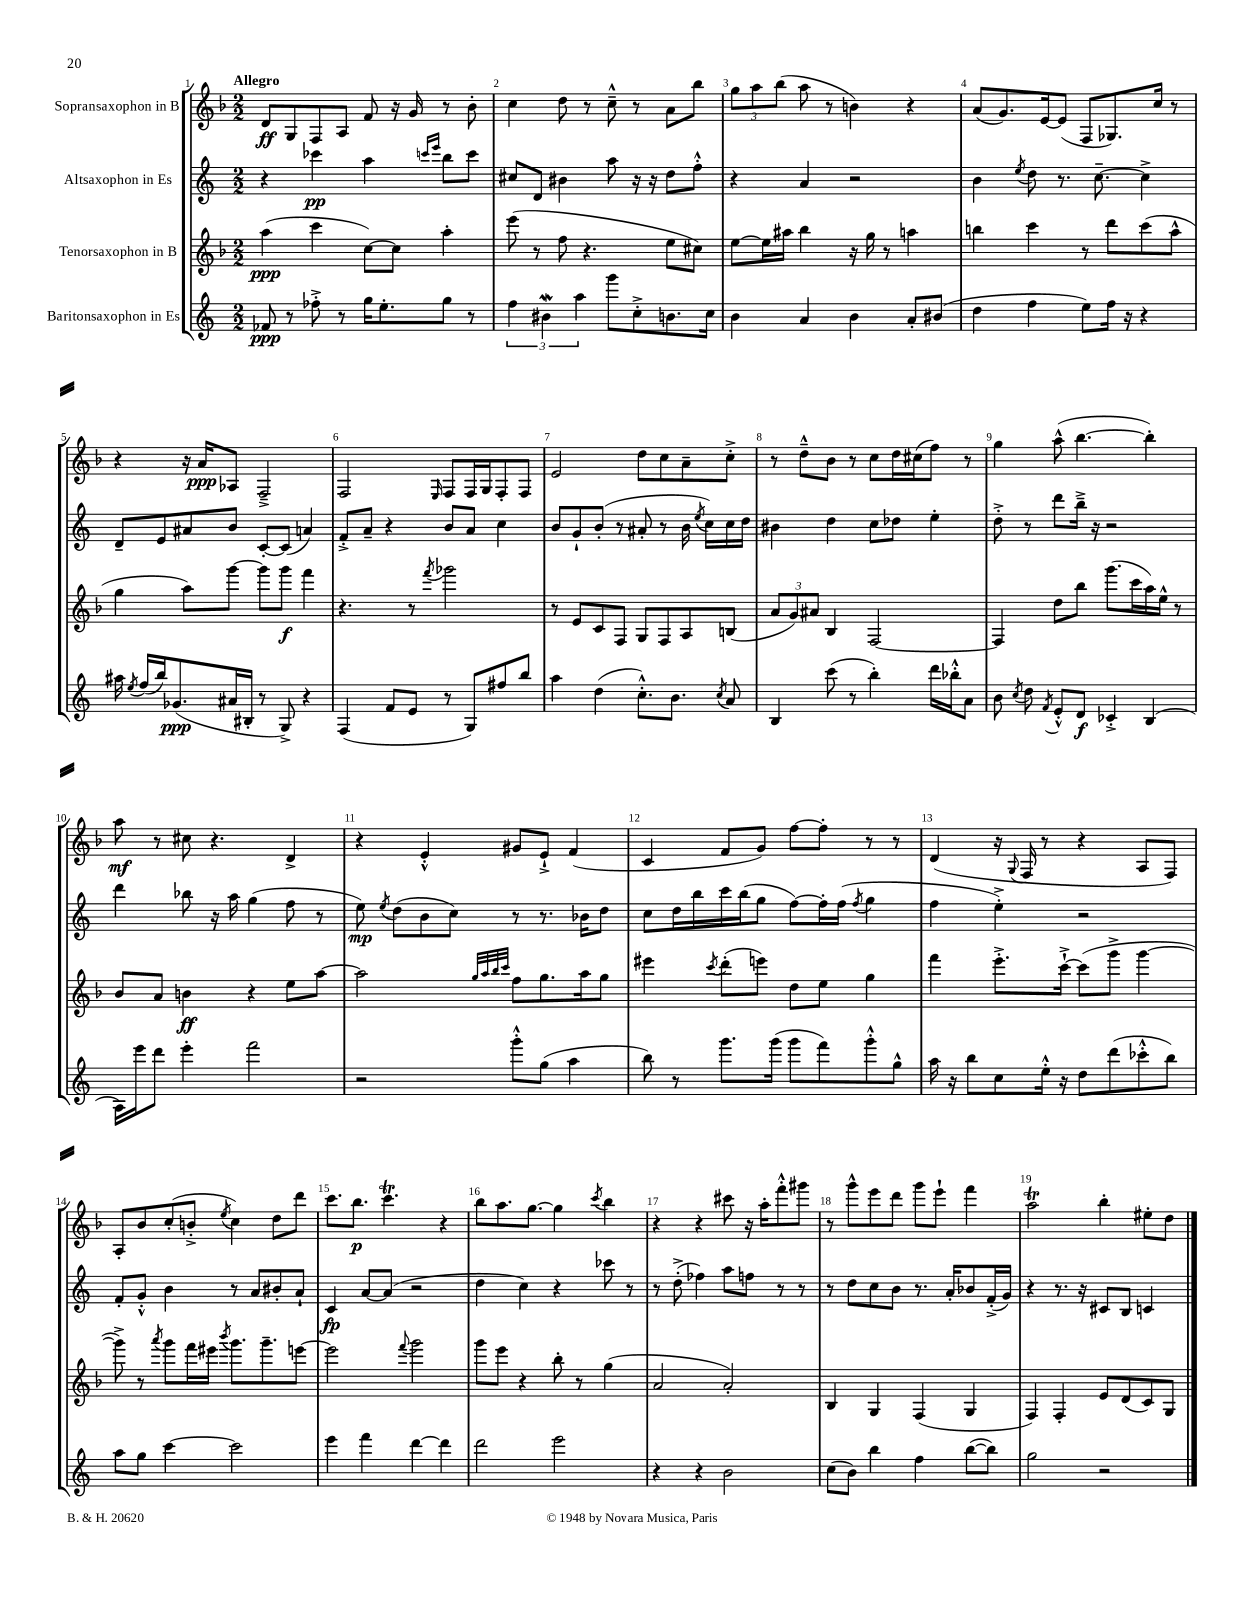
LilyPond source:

<<
\new StaffGroup <<
\new Staff = "s0" \with { instrumentName = "Sopransaxophon in B" } {
    \clef treble \key f \major \numericTimeSignature \time 2/2 \tempo "Allegro"
    \autoBeamOff d'8[\ff g8 f8 a8] f'8 r16 g'16 r8 bes'8-. |
    c''4 d''8 r8 c''8---^ r8 a'8[ bes''8] |
    \tuplet 3/2 { g''8[ a''8 bes''8]( } a''8 r8 b'4) r4 |
    a'8[( g'8.) e'16~ e'8]( f8[ ges8.) c''16] r8 |
    r4 r16 a'16[\ppp aes8] f2---> |
    f2 \grace { e16 } f8[ f16 g16 f8-. f8] |
    e'2 d''8[ c''8 a'8-- c''8]-.-> |
    r8 d''8[---^ bes'8] r8 c''8[ d''16 cis''16( f''8]) r8 |
    g''4 a''8-^( bes''4.~ bes''4-.) |
    a''8\mf r8 cis''8 r4. d'4-> |
    r4 e'4-.-^ gis'8[ e'8]-!-> f'4( |
    c'4 f'8[ g'8]) f''8[~ f''8]-. r8 r8 |
    d'4( r16 \appoggiatura { g8 } f16 r8 r4 a8[ f8]) |
    a8[-. bes'8 c''8-.( b'8]-.-> \acciaccatura { e''8 } c''4) d''8[ d'''8] |
    c'''8.[ bes''8.]\p c'''4.\trill r4 |
    bes''8[ a''8. g''8.]~ g''4 \acciaccatura { c'''8 } bes''4 |
    r4 r4 cis'''8 r16 a''16[-. f'''8-.-^ gis'''8] |
    r8 g'''8[-^ e'''8 d'''8] g'''8[ e'''8]-! f'''4 |
    a''2\trill bes''4-. eis''8[-. d''8] \bar "|." |
}
\new Staff = "s1" \with { instrumentName = "Altsaxophon in Es" } {
    \clef treble \key c \major \numericTimeSignature \time 2/2
    \autoBeamOff r4 ces'''4\pp a''4 \grace { c'''16[ e'''16] } b''8[ c'''8] |
    cis''8[ d'8] bis'4 a''8 r16 r16 d''8[ f''8]-.-^ |
    r4 a'4 r2 |
    b'4 \acciaccatura { e''8 } d''8 r8. c''8.~-- c''4-> |
    d'8[-- e'8 ais'8 b'8] c'8[~-. c'8]( a'4) |
    f'8[-.-> a'8]-- r4 b'8[ a'8] c''4 |
    b'8[ g'8-! b'8]-.( r8 ais'8-. r8 b'16 \acciaccatura { e''8 } c''16[) c''16 d''16] |
    bis'4 d''4 c''8[ des''8] e''4-. |
    d''8-.-> r8 d'''8[ b''16]---> r16 r2 |
    d'''4 bes''8 r16 a''16 g''4( f''8 r8 |
    e''8\mp) \acciaccatura { e''8 } d''8[( b'8 c''8]) r8 r8. bes'16[ d''8] |
    c''8[ d''16 b''16 c'''16 b''16( g''8] f''8[~) f''16-. f''16]( \acciaccatura { f''8 } g''4 |
    f''4 e''4-.->) r2 |
    f'8[-. g'8]-.-^ b'4 r8 a'8[ bis'8-. a'8]-! |
    c'4\fp a'8[~ a'8]( r2 |
    d''4 c''4) r4 ces'''8 r8 |
    r8 d''8-.->( fes''4) a''8[ f''8] r8 r8 |
    r8 d''8[ c''8 b'8] r8. a'16[-. bes'8 f'16-.->( g'16]) |
    r4 r8. r16 cis'8[ b8] c'4 \bar "|." |
}
\new Staff = "s2" \with { instrumentName = "Tenorsaxophon in B" } {
    \clef treble \key f \major \numericTimeSignature \time 2/2
    \autoBeamOff a''4\ppp( c'''4 c''8[~) c''8] a''4-. |
    e'''8( r8 f''8 r4. e''8[ cis''8]) |
    e''8[~ e''16 ais''16] bes''4 r16 g''16 r8 a''4 |
    b''4 c'''4 r8 d'''8[ c'''8( a''8]-^ |
    g''4 a''8[) g'''8]~ g'''8[ g'''8]\f f'''4 |
    r4. r8 \acciaccatura { f'''8 } ges'''2 |
    r8 e'8[ c'8 f8] g8[ f8 a8 b8]( |
    \tuplet 3/2 { a'8[ g'8) ais'8] } bes4 f2~ |
    f4 d''8[ bes''8] g'''8.[( c'''16 a''16) e''16]-^ r8 |
    bes'8[ a'8] b'4\ff r4 e''8[ a''8]~ |
    a''2 \grace { g''32[ a''32 bes''32 c'''32] } f''8[ g''8. a''16 g''8] |
    eis'''4 \acciaccatura { c'''8 } d'''8[-.( e'''8]) d''8[ e''8] g''4 |
    f'''4 e'''8.[-.-> c'''16]~-!-> c'''8[( g'''8]-> g'''4~ |
    g'''8->) r8 \acciaccatura { a'''8 } g'''8[ f'''16 eis'''16] \acciaccatura { bes'''8 } g'''8.[ g'''8.-- e'''8]~ |
    e'''2 \appoggiatura { f'''8 } g'''2 |
    g'''8[ e'''8] r4 bes''8-. r8 g''4( |
    a'2 a'2-.) |
    bes4 g4 f4( g4 |
    f4) f4-. e'8[ d'8( c'8) g8] \bar "|." |
}
\new Staff = "s3" \with { instrumentName = "Baritonsaxophon in Es" } {
    \clef treble \key c \major \numericTimeSignature \time 2/2
    \autoBeamOff fes'8\ppp r8 fes''8-.-> r8 g''16[ e''8.-. g''8] r8 |
    \tuplet 3/2 { f''4 bis'4\mordent a''4 } g'''8[ c''8-.-> b'8. c''16] |
    b'4 a'4 b'4 a'8[-. bis'8]( |
    d''4 f''4 e''8[) f''16] r16 r4 |
    ais''16 \acciaccatura { e''8 } f''16[( b''16) ges'8.\ppp( ais'16 bis16]-. r8 g8->) r4 |
    f4( f'8[ e'8] r8 g8[) fis''8 b''8] |
    a''4 d''4( c''8.[-.-^) b'8.] \acciaccatura { c''8 } a'8 |
    b4 c'''8( r8 b''4-.) d'''16[ bes''16-.-^ a'8] |
    b'8 \acciaccatura { c''8 } d''8 \acciaccatura { f'8 } e'8[-.-^ d'8]\f ces'4-.-> b4( |
    a16[) e'''16 d'''8] e'''4-. f'''2 |
    r2 g'''8[-.-^ g''8]( a''4 |
    b''8) r8 g'''8.[ g'''16]( g'''8[ f'''8) g'''8-.-^ g''8]-^ |
    a''16 r16 b''8[ c''8 e''16]-.-^ r16 d''8[ d'''8( ces'''8-.-^ b''8]) |
    a''8[ g''8] c'''4~ c'''2 |
    e'''4 f'''4 d'''4~ d'''4 |
    d'''2 e'''2 |
    r4 r4 b'2 |
    c''8[( b'8]) b''4 f''4 b''8[~( b''8]) |
    g''2 r2 \bar "|." |
}
>>
>>
\layout { \context { \Score \override BarNumber.break-visibility = ##(#f #t #t) barNumberVisibility = #all-bar-numbers-visible } }
